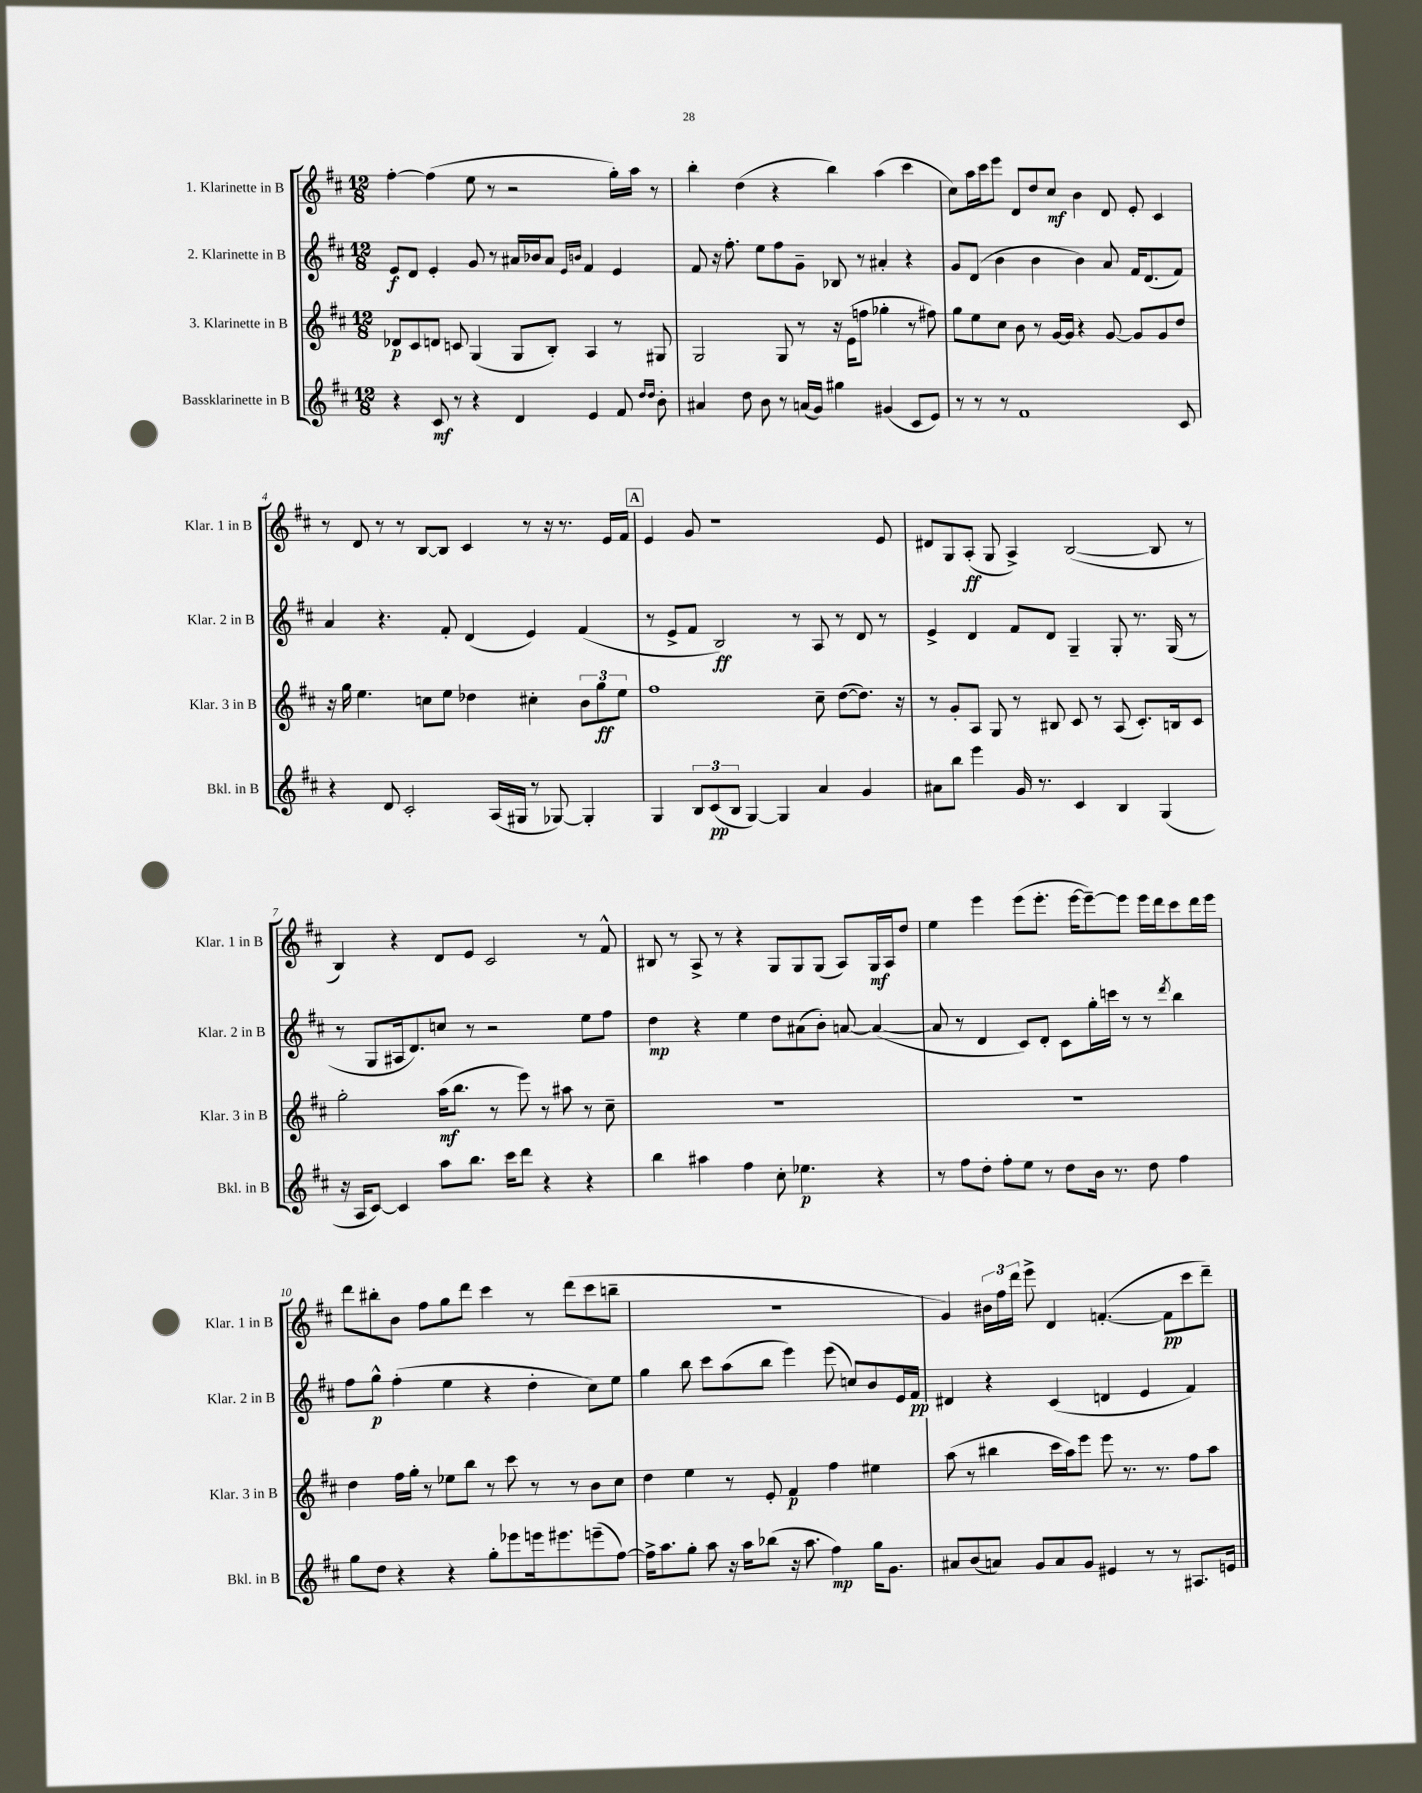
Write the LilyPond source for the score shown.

<<
\new StaffGroup <<
\new Staff = "s0" \with { instrumentName = "1. Klarinette in B" shortInstrumentName = "Klar. 1 in B" } {
    \clef treble \key d \major \numericTimeSignature \time 12/8
    fis''4~-. fis''4( e''8 r8 r2 g''16-.) a''16 r8 |
    b''4-. d''4( r4 b''4) a''4( cis'''4 |
    cis''8) a''16 cis'''16 e'''8 d'8 d''8 cis''8\mf b'4 d'8 e'8-. cis'4 |
    r8 d'8 r8 r8 b8~ b8 cis'4 r8 r16 r8. e'16 fis'16 |
    \mark \markup { \box "A" } e'4 g'8 r1 e'8 |
    dis'8 g8 a8-.\ff( g8 a4->) b2~( b8 r8 |
    b4) r4 d'8 e'8 cis'2 r8 fis'8-^ |
    bis8 r8 a8-> r8 r4 g8 g8 g8( a8) g16\mf a16 d''8 |
    e''4 e'''4 e'''8( e'''8.-. e'''16~ e'''8~--) e'''8 e'''16 d'''16 cis'''8 d'''16 e'''16 |
    d'''8 bis''8-. b'8 fis''8 g''8 d'''8 cis'''4 r8 d'''8( cis'''8 b''8-- |
    R1. |
    g'4) \tuplet 3/2 { bis'16 fis''16 d'''16 } e'''8-> d'4 f'4.~-.( f'8\pp cis'''8 d'''8--) \bar "|." |
}
\new Staff = "s1" \with { instrumentName = "2. Klarinette in B" shortInstrumentName = "Klar. 2 in B" } {
    \clef treble \key d \major \numericTimeSignature \time 12/8
    e'8\f d'8 e'4-. g'8 r8 ais'16 bes'16 ais'8 \grace { e'16 b'16 } fis'4 e'4 |
    fis'8 r16 fis''8.-. e''8 fis''8 g'8-- bes8 r8 ais'4-. r4 |
    g'8 d'8( b'4 b'4 b'4) a'8 fis'16 d'8.( fis'8) |
    a'4 r4. fis'8-. d'4( e'4) fis'4( |
    \mark \markup { \box "A" } r8 e'8-> fis'8 b2\ff) r8 a8 r8 d'8 r8 |
    e'4-> d'4 fis'8 d'8 g4-- g8-. r8. g16( r8 |
    r8 g8 ais16 d'8.) c''8 r8 r2 e''8 fis''8 |
    d''4\mp r4 e''4 d''8 ais'8( b'8-.) a'8~ a'4~( |
    a'8 r8 d'4 cis'8) d'8-. cis'8 g''16-. c'''16 r8 r8 \acciaccatura { d'''8 } b''4 |
    fis''8 g''8-^\p fis''4-.( e''4 r4 d''4-. cis''8) e''8 |
    g''4 b''8 cis'''8 a''8( b''8 e'''4) e'''8( c''8) b'8 e'16 fis'16\pp |
    dis'4 r4 cis'4( d'4 e'4 fis'4) \bar "|." |
}
\new Staff = "s2" \with { instrumentName = "3. Klarinette in B" shortInstrumentName = "Klar. 3 in B" } {
    \clef treble \key d \major \numericTimeSignature \time 12/8
    des'8\p cis'8 d'8 c'8 g4( g8 b8-.) a4 r8 gis8 |
    g2 g8 r8 r16 e'16( f''8 ges''4-. r8 fis''8) |
    g''8 e''8 cis''8 b'8 r8 g'16~ g'16 r4 g'8~ g'8 g'8 d''8 |
    r16 g''16 e''4. c''8 e''8 des''4 cis''4-. \tuplet 3/2 { b'8 g''8\ff e''8 } |
    \mark \markup { \box "A" } fis''1 cis''8-- d''8~( d''8.) r16 |
    r8 g'8-. a8 g8 r8 bis8 cis'8 r8 a8( cis'8.-.) b16 cis'8 |
    g''2-. a''16\mf( b''8. r8 e'''8) r8 ais''8 r8 cis''8-- |
    R1. |
    R1. |
    d''4 fis''16 g''16-. r8 ees''8 b''8 r8 cis'''8 r8 r8 b'8 cis''8 |
    d''4 e''4 r8 e'8-. fis'4\p fis''4 eis''4 |
    a''8( r8 bis''4 cis'''16 a''16) e'''8 e'''8 r8. r8. fis''8 a''8 \bar "|." |
}
\new Staff = "s3" \with { instrumentName = "Bassklarinette in B" shortInstrumentName = "Bkl. in B" } {
    \clef treble \key d \major \numericTimeSignature \time 12/8
    r4 cis'8\mf r8 r4 d'4 e'4 fis'8 \grace { d''16 d''16 } b'8-. |
    ais'4 d''8 b'8 r8 a'16( g'16) gis''4 gis'4( cis'8 e'8) |
    r8 r8 r8 fis'1 cis'8 |
    r4 d'8 cis'2-. a16( gis16 r8 ges8~) ges4-. |
    \mark \markup { \box "A" } g4 \tuplet 3/2 { b8 cis'8\pp( b8 } g4~) g4 a'4 g'4 |
    ais'8 b''8 e'''4 g'16 r8. cis'4 b4 g4( |
    r16 a16 cis'8~) cis'4 a''8 b''8. cis'''16 d'''8 r4 r4 |
    b''4 ais''4 fis''4 cis''8-. ees''4.\p r4 |
    r8 fis''8 d''8-. fis''8-. e''8 r8 d''8 b'16 r8. d''8 fis''4 |
    g''8 d''8 r4 r4 g''8-. ees'''8 e'''16 eis'''8. e'''8--( fis''8~) |
    fis''16-> a''8. g''8-. a''8 r16 a''16 bes''8( r16 a''8. fis''4\mp) g''16 g'8. |
    ais'8 b'8( a'8) g'8 a'8 g'8 eis'4 r8 r8 ais8. e'16 \bar "|." |
}
>>
>>
